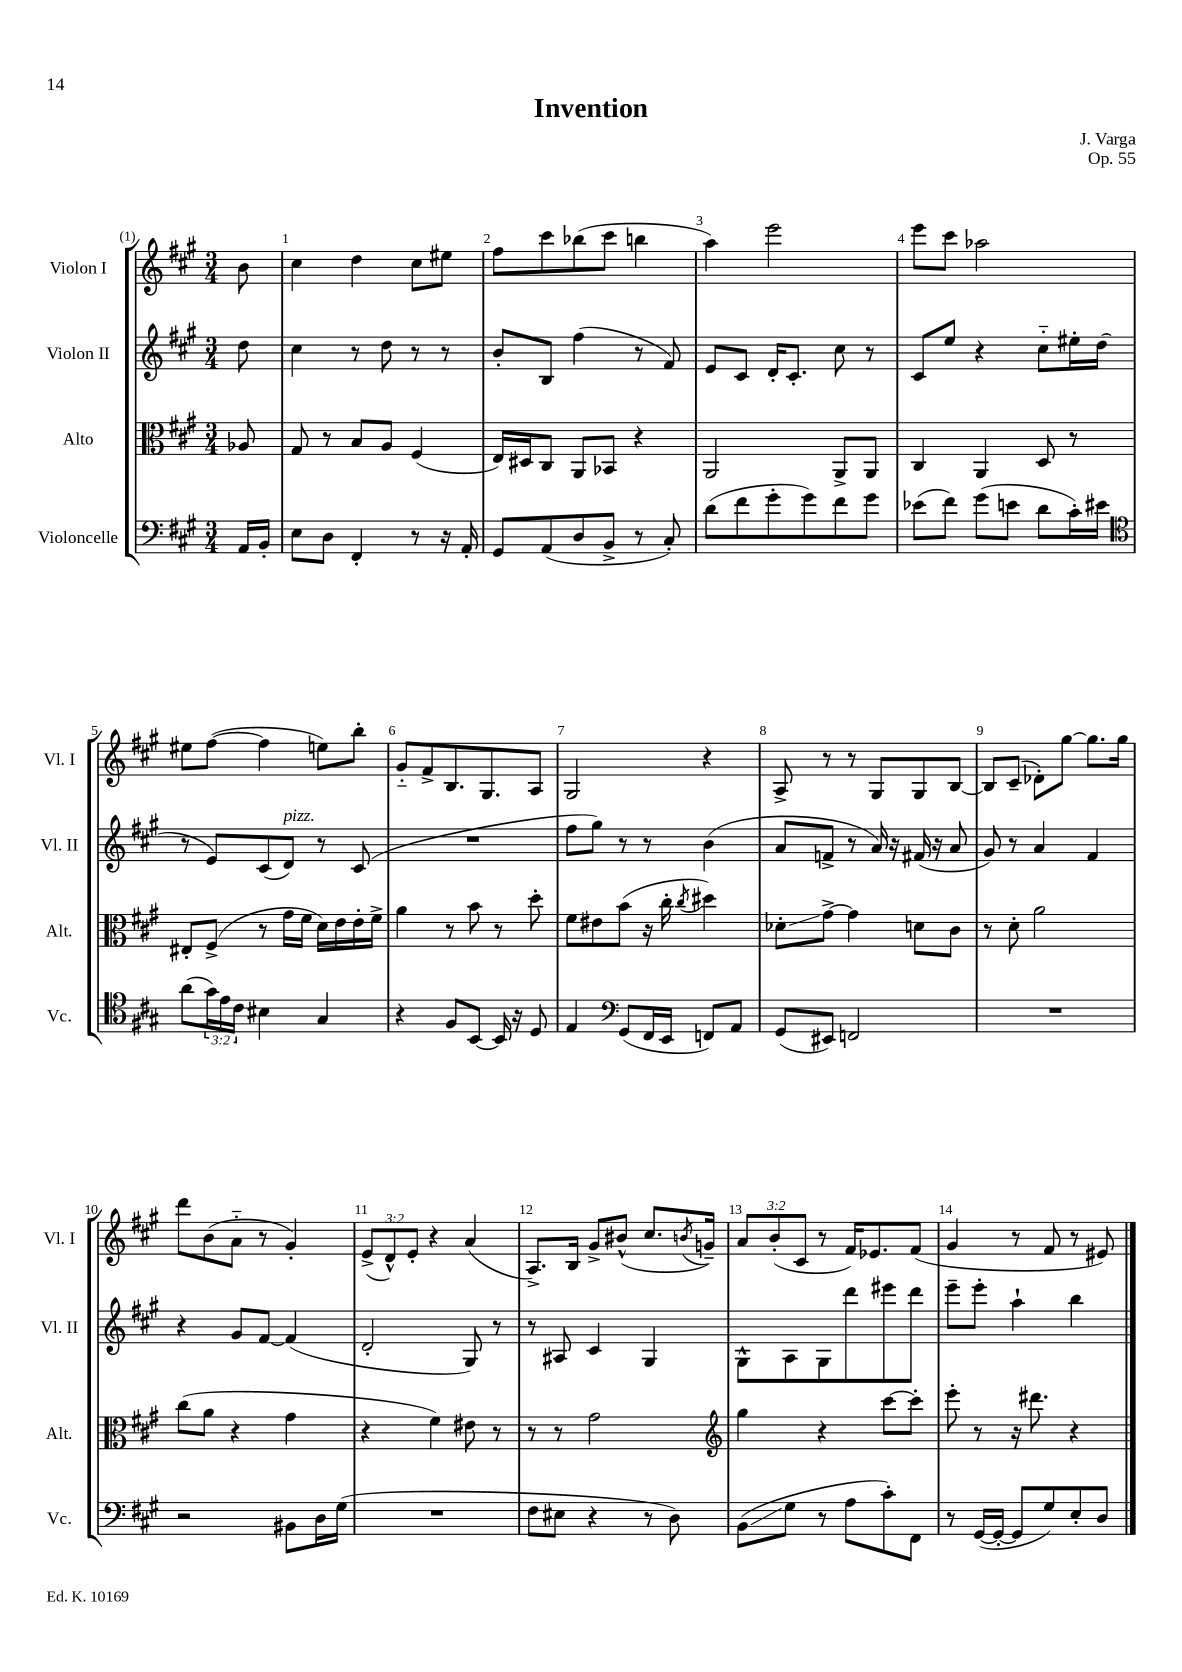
\header { title = "Invention" composer = "J. Varga" opus = "Op. 55" }
<<
\new StaffGroup <<
\new Staff = "s0" \with { instrumentName = "Violon I" shortInstrumentName = "Vl. I" } {
    \clef treble \key a \major \numericTimeSignature \time 3/4 \override Staff.TupletNumber.text = #tuplet-number::calc-fraction-text \partial 8
    b'8 |
    cis''4 d''4 cis''8 eis''8 |
    fis''8 cis'''8 bes''8( cis'''8 b''4 |
    a''4) e'''2 |
    e'''8 cis'''8 aes''2 |
    eis''8 fis''8~( fis''4 e''8) b''8-. |
    gis'8-_ fis'8-> b8. gis8. a8 |
    gis2 r4 |
    a8-> r8 r8 gis8 gis8 b8~ |
    b8 cis'8--( des'8-.) gis''8~ gis''8. gis''16 |
    d'''8 b'8( a'8-_ r8 gis'4-.) |
    \tuplet 3/2 { e'8->( d'8-^) e'8-. } r4 a'4( |
    a8.->) b16 gis'8-> bis'8-^( cis''8. \acciaccatura { b'8 } g'16--) |
    \tuplet 3/2 { a'8 b'8-.( cis'8 } r8 fis'16) ees'8. fis'8( |
    gis'4 r8 fis'8 r8 eis'8) \bar "|." |
}
\new Staff = "s1" \with { instrumentName = "Violon II" shortInstrumentName = "Vl. II" } {
    \clef treble \key a \major \numericTimeSignature \time 3/4 \partial 8
    d''8 |
    cis''4 r8 d''8 r8 r8 |
    b'8-. b8 fis''4( r8 fis'8) |
    e'8 cis'8 d'16-. cis'8.-. cis''8 r8 |
    cis'8 e''8 r4 cis''8-_ eis''16-. d''16( |
    r8 e'8) cis'8( d'8^\markup { \italic "pizz." }) r8 cis'8( |
    R2. |
    fis''8 gis''8) r8 r8 b'4( |
    a'8 f'8-> r8 a'16) r16 fis'16( r16 a'8 |
    gis'8) r8 a'4 fis'4 |
    r4 gis'8 fis'8~ fis'4( |
    d'2-. gis8) r8 |
    r8 ais8 cis'4 gis4 |
    gis8-^ a8 gis8 d'''8 eis'''8 d'''8 |
    e'''8-- e'''8-. a''4-! b''4 \bar "|." |
}
\new Staff = "s2" \with { instrumentName = "Alto" shortInstrumentName = "Alt." } {
    \clef alto \key a \major \numericTimeSignature \time 3/4 \partial 8
    aes8 |
    gis8 r8 b8 a8 fis4( |
    e16) dis16 cis8 a,8 bes,8 r4 |
    a,2 a,8-> a,8 |
    cis4 a,4 d8 r8 |
    eis8-. fis8->( r8 gis'16 fis'16 d'16) e'16 e'16-. fis'16-> |
    a'4 r8 b'8 r8 d''8-. |
    fis'8 eis'8 b'8( r16 cis''16-. \acciaccatura { cis''8 } dis''4) |
    des'8-.\glissando gis'8~-> gis'4 d'8 cis'8 |
    r8 d'8-. a'2 |
    cis''8( a'8 r4 gis'4 |
    r4 fis'4) eis'8 r8 |
    r8 r8 gis'2 |
    \clef treble gis''4 r4 cis'''8~ cis'''8-. |
    e'''8-. r8 r16 dis'''8. r4 \bar "|." |
}
\new Staff = "s3" \with { instrumentName = "Violoncelle" shortInstrumentName = "Vc." } {
    \clef bass \key a \major \numericTimeSignature \time 3/4 \override Staff.TupletNumber.text = #tuplet-number::calc-fraction-text \partial 8
    a,16 b,16-. |
    e8 d8 fis,4-. r8 r16 a,16-. |
    gis,8 a,8( d8 b,8-> r8 cis8-.) |
    d'8( fis'8 gis'8-. gis'8) fis'8 gis'8 |
    ees'8( fis'8) gis'8( e'8 d'8 cis'16-.) eis'16 |
    \clef tenor a'8( \tuplet 3/2 { gis'16) e'16 cis'16 } bis4 gis4 |
    r4 fis8 b,8~ b,16 r16 d8 |
    e4 \clef bass gis,8( fis,16 e,16 f,8) a,8 |
    gis,8( eis,8) f,2 |
    R2. |
    r2 bis,8 d16 gis16( |
    R2. |
    fis8 eis8 r4 r8 d8) |
    b,8\glissando( gis8 r8 a8 cis'8-.) fis,8 |
    r8 gis,16~( gis,16~-. gis,8 gis8) e8-. d8 \bar "|." |
}
>>
>>
\layout { \context { \Score \override BarNumber.break-visibility = ##(#f #t #t) barNumberVisibility = #all-bar-numbers-visible } }
